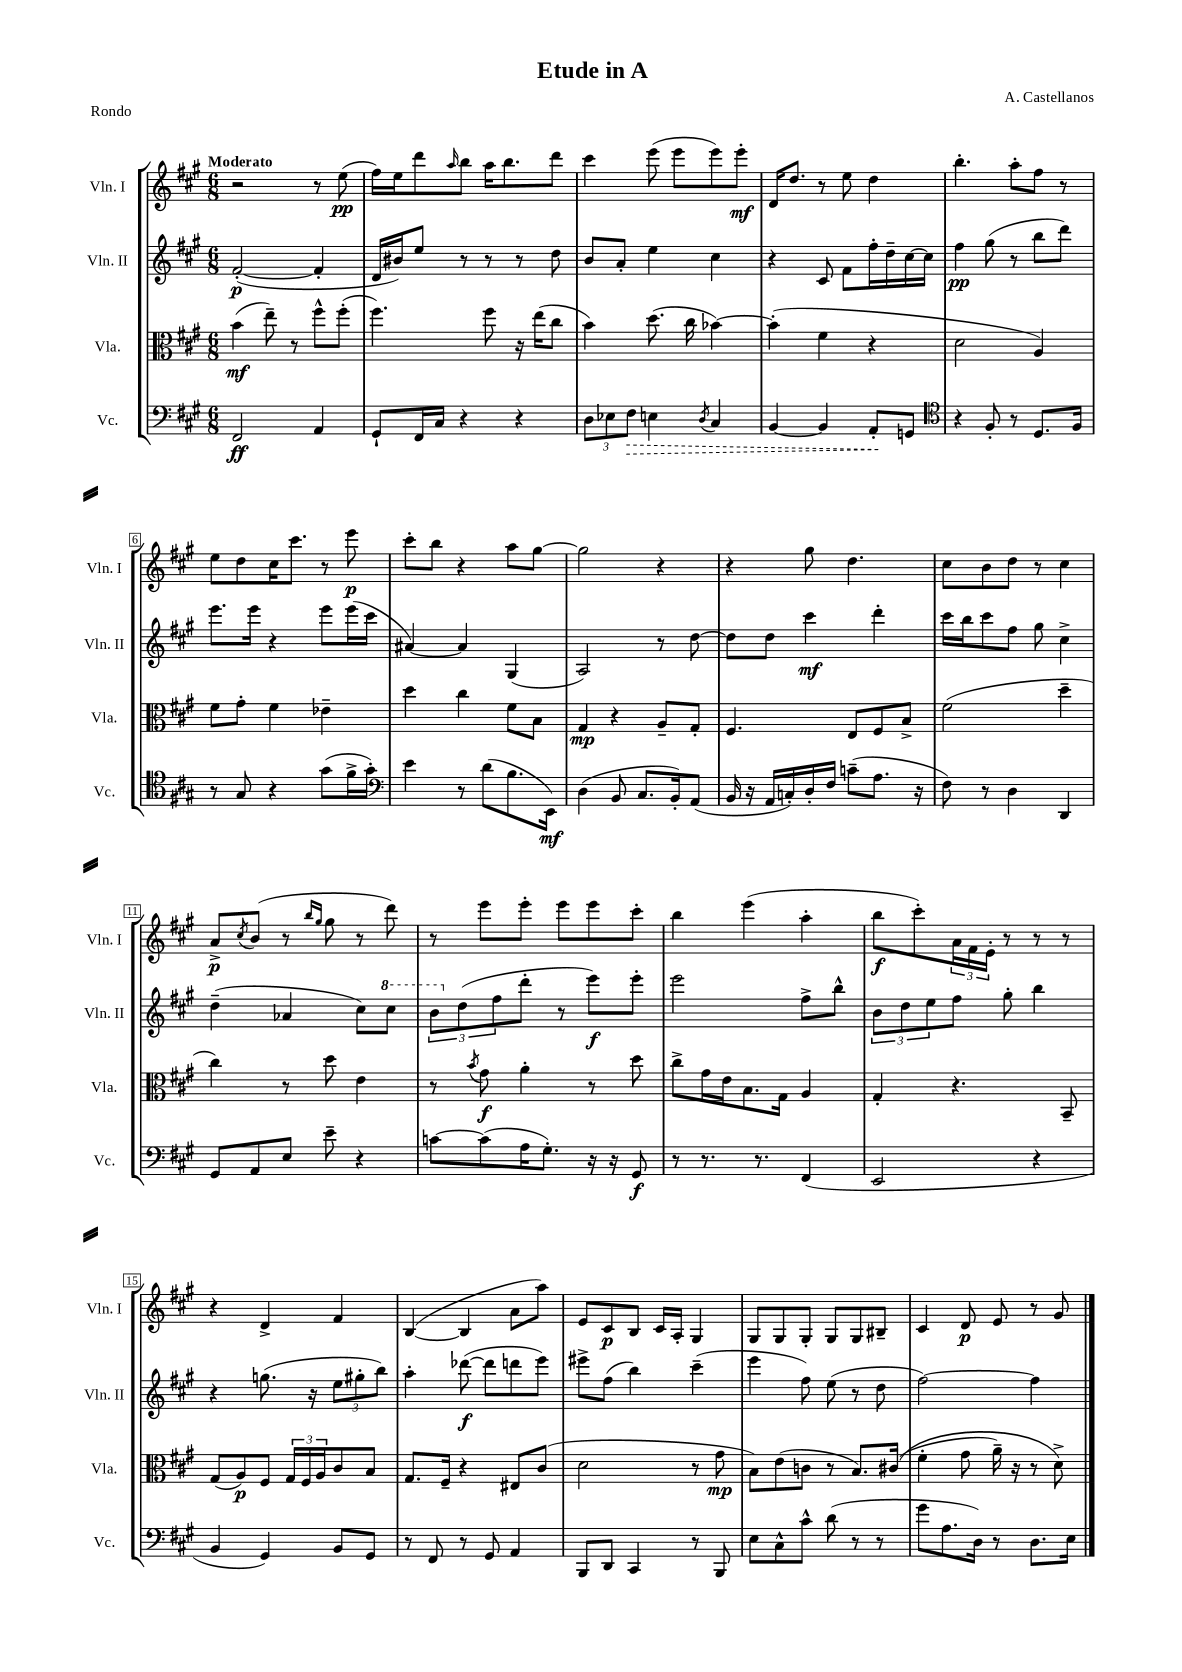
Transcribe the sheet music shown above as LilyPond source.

\header { title = "Etude in A" composer = "A. Castellanos" piece = "Rondo" }
<<
\new StaffGroup <<
\new Staff = "s0" \with { instrumentName = "Vln. I" shortInstrumentName = "Vln. I" } {
    \clef treble \key a \major \numericTimeSignature \time 6/8 \tempo "Moderato"
    r2 r8 e''8\pp( |
    fis''16) e''16 d'''8 \grace { a''16 } b''8 a''16 b''8. d'''8 |
    cis'''4 e'''8( e'''8 e'''8) e'''8-.\mf |
    d'16 d''8. r8 e''8 d''4 |
    b''4.-. a''8-. fis''8 r8 |
    e''8 d''8 cis''16 cis'''8. r8 e'''8\p |
    cis'''8-. b''8 r4 a''8 gis''8~ |
    gis''2 r4 |
    r4 gis''8 d''4. |
    cis''8 b'8 d''8 r8 cis''4 |
    a'8->\p \acciaccatura { cis''8 } b'8( r8 \grace { b''16 gis''16 } gis''8 r8 d'''8) |
    r8 e'''8 e'''8-. e'''8 e'''8 cis'''8-. |
    b''4 e'''4( a''4-. |
    b''8\f cis'''8-.) \tuplet 3/2 { a'16 fis'16 e'16-. } r8 r8 r8 |
    r4 d'4-> fis'4 |
    b4~( b4 a'8 a''8) |
    e'8 cis'8\p b8 cis'16 a16-. gis4 |
    gis8 gis8 gis8-. gis8 gis8 bis8-- |
    cis'4 d'8\p e'8 r8 gis'8 \bar "|." |
}
\new Staff = "s1" \with { instrumentName = "Vln. II" shortInstrumentName = "Vln. II" } {
    \clef treble \key a \major \numericTimeSignature \time 6/8
    fis'2~-.\p( fis'4-. |
    d'16 bis'16) e''8 r8 r8 r8 d''8 |
    b'8 a'8-. e''4 cis''4 |
    r4 cis'8 fis'8 fis''16-. d''16-- cis''16~ cis''16 |
    fis''4\pp gis''8( r8 b''8 d'''8) |
    e'''8. e'''16 r4 e'''8 e'''16( cis'''16 |
    ais'4~) ais'4 gis4( |
    a2) r8 d''8~ |
    d''8 d''8 cis'''4\mf d'''4-. |
    cis'''16 b''16 cis'''8 fis''8 gis''8 cis''4-> |
    d''4--( aes'4 cis''8) \ottava #1 cis'''8 |
    \tuplet 3/2 { b''8 \ottava #0 d''8( fis''8 } d'''8-. r8 e'''8\f) e'''8-. |
    e'''2 fis''8-> b''8-^ |
    \tuplet 3/2 { b'8 d''8 e''8 } fis''8 gis''8-. b''4 |
    r4 g''8.( r16 \tuplet 3/2 { e''8 gis''8-. b''8) } |
    a''4-. des'''8~\f( des'''8 d'''8 e'''8) |
    eis'''8-> fis''8( b''4) cis'''4--( |
    e'''4 fis''8) e''8( r8 d''8 |
    fis''2~) fis''4 \bar "|." |
}
\new Staff = "s2" \with { instrumentName = "Vla." shortInstrumentName = "Vla." } {
    \clef alto \key a \major \numericTimeSignature \time 6/8
    b'4\mf( e''8--) r8 fis''8-^ fis''8-.( |
    fis''4.) fis''8 r16 e''16( cis''8 |
    b'4) d''8.( cis''16 bes'4~) |
    bes'4-.( fis'4 r4 |
    d'2 a4) |
    fis'8 gis'8-. fis'4 ees'4-- |
    d''4 cis''4 fis'8 b8 |
    gis4\mp r4 a8-- gis8-. |
    fis4. e8 fis8 b8-> |
    fis'2( d''4-- |
    cis''4) r8 d''8 e'4 |
    r8 \acciaccatura { b'8 } gis'8\f a'4-. r8 d''8 |
    cis''8-> gis'16 e'16 b8. gis16 a4 |
    gis4-. r4. b,8-- |
    gis8( a8\p) fis8 \tuplet 3/2 { gis16 fis16 a16 } cis'8 b8 |
    gis8. fis16-- r4 eis8 cis'8( |
    d'2 r8 gis'8\mp |
    b8) e'8( c'8 r8 b8.) cis'16(\( |
    fis'4-. gis'8 a'16--) r16 r8 d'8->\) \bar "|." |
}
\new Staff = "s3" \with { instrumentName = "Vc." shortInstrumentName = "Vc." } {
    \clef bass \key a \major \numericTimeSignature \time 6/8
    fis,2\ff a,4 |
    gis,8-! fis,16 cis16 r4 r4 |
    \tuplet 3/2 { d8 ees8 \once \override Hairpin.style = #'dashed-line fis8\> } e4 \acciaccatura { d8 } cis4 |
    b,4~ b,4 a,8-.\! g,8 |
    \clef tenor r4 fis8-. r8 d8. fis16 |
    r8 gis8 r4 gis'8( fis'16-> gis'16-.) |
    \clef bass e'4 r8 d'8( b8. e,16\mf) |
    d4( b,8 cis8. b,16-.) a,8( |
    b,16 r16 a,16 c16-.) d16-. fis16 c'8--( a8. r16 |
    fis8) r8 d4 d,4 |
    gis,8 a,8 e8 e'8-- r4 |
    c'8~ c'8( a16 gis8.-.) r16 r16 gis,8\f |
    r8 r8. r8. fis,4( |
    e,2 r4 |
    b,4 gis,4) b,8 gis,8 |
    r8 fis,8 r8 gis,8 a,4 |
    b,,8 d,8 cis,4 r8 b,,8 |
    e8 cis8-^ cis'8-^ d'8( r8 r8 |
    gis'8 a8. d16) r8 d8. e16 \bar "|." |
}
>>
>>
\layout { \context { \Score \override BarNumber.stencil = #(make-stencil-boxer 0.1 0.3 ly:text-interface::print) } }
